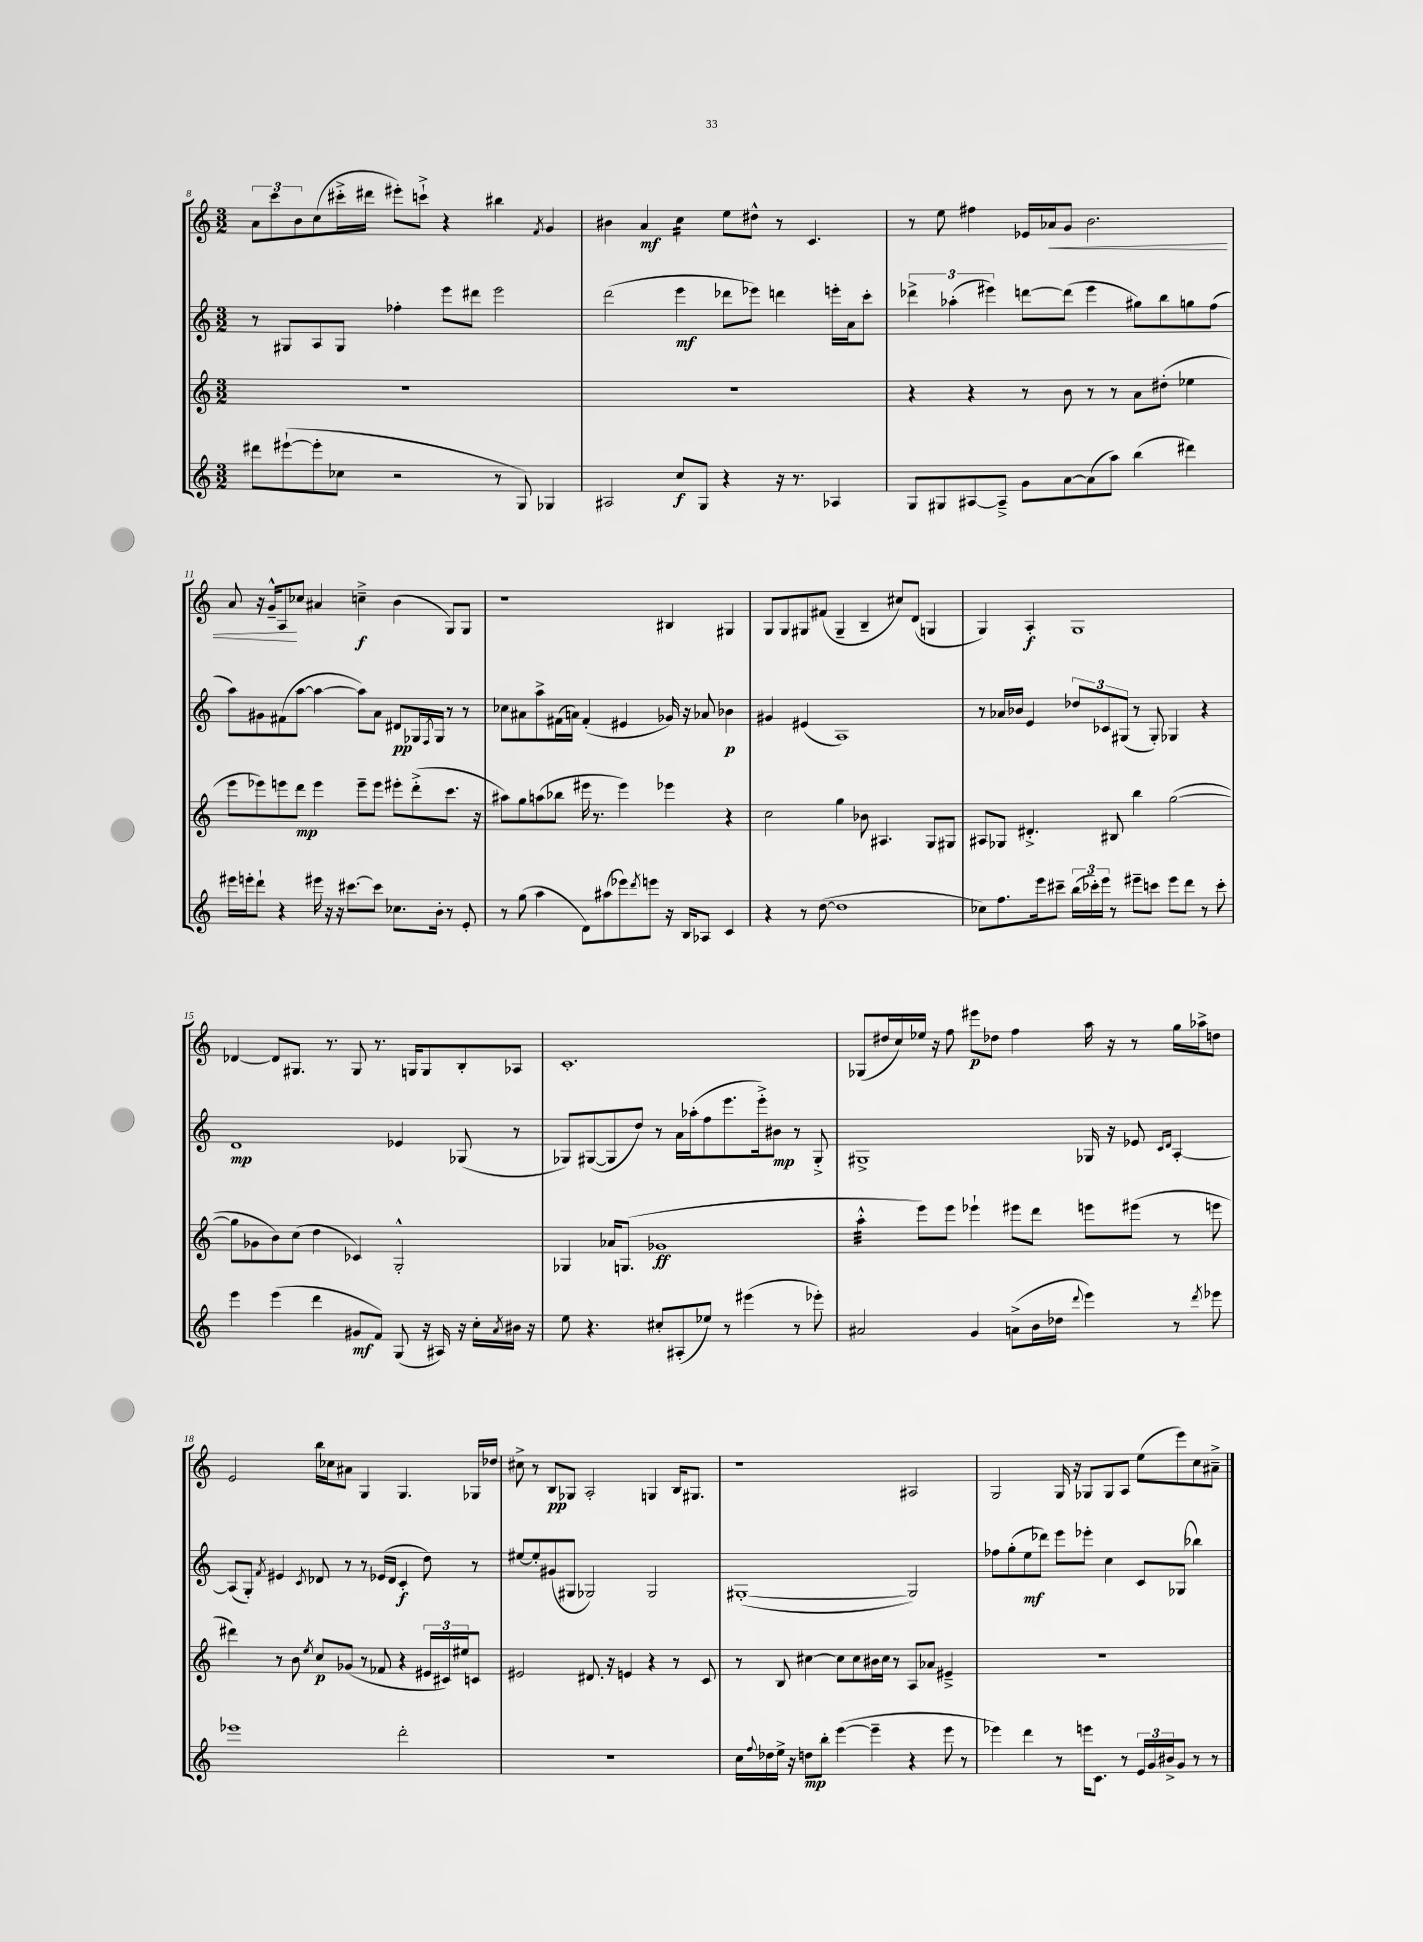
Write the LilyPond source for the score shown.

<<
\new StaffGroup <<
\new Staff = "s0" {
    \clef treble \key c \major \numericTimeSignature \time 3/2
    \tuplet 3/2 { a'8 c'''8 b'8 } c''8( cis'''16-.-> dis'''16 eis'''8-.) c'''8-!-> r4 bis''4 \acciaccatura { f'8 } g'4 |
    bis'4 a'4\mf c''4:16 e''8 dis''8-^ r8 c'4. |
    r8 e''8 fis''4 ees'16 aes'16\< g'8 b'2. |
    a'8 r16 g'16---^ a8\! ces''8 ais'4 c''4--->\f b'4( g8) g8 |
    r1 bis4 gis4 |
    g8 g8 gis8 fis'8( gis4-- b4-- cis''8) d'8( g4 |
    g4) a4-.\f g1 |
    des'4~ des'8 gis8. r8. gis8 r8. g16 g8 b8-. aes8 |
    c'1.-. |
    ges8( dis''16 c''16) ees''16 r16 f''8 eis'''8\p des''8 f''4 a''16 r16 r8 g''16 aes''16-> d''8 |
    e'2 b''16 ces''16 ais'8 g4 g4. ges16 des''16 |
    cis''8-> r8 b8\pp ges8 a2-. g4 b16 gis8. |
    r1 ais2 |
    g2 g16 r16 ges8 ges8 a8 e''8( e'''8) c''8 ais'8---> \bar "|." |
}
\new Staff = "s1" {
    \clef treble \key c \major \numericTimeSignature \time 3/2
    r8 gis8 a8 gis8 fes''4-. e'''8 dis'''8 e'''2 |
    d'''2( e'''4\mf des'''8 ees'''8) d'''4 e'''16-. a'16 c'''8-. |
    \tuplet 3/2 { des'''4-> aes''4-.( eis'''4) } d'''8~ d'''8( eis'''4 gis''8) b''8 g''8 f''8( |
    a''8) gis'8 fis'8( a''8~ a''4~ a''8) a'8 dis'8\pp ges16 \acciaccatura { f8 } ges16 r8 r8 |
    ces''8 ais'8 a''8-> fis'16( a'16) fis'4-.( eis'4 ges'16) r16 aes'8 bes'4\p |
    gis'4 eis'4( a1) |
    r8 aes'16 bes'16 e'4 \tuplet 3/2 { des''8 ces'8 gis8( } r8 gis8-.) ges4 r4 |
    d'1\mp ees'4 ges8( r8 |
    ges8) gis8~( gis8 d''8) r8 a'16 aes''16-.( f''8 e'''8. e'''16-.->) bis'8\mp r8 gis8-.-> |
    gis1-> ges16 r16 ees'8 \grace { c'16 d'16 } a4~-. |
    a8( g8-.) \acciaccatura { f'8 } eis'4 \acciaccatura { c'8 } des'8 r8 r8 ees'16( des'16 c'4-.\f d''8) r8 |
    eis''8~ eis''8-. gis'8( gis8 ges2) ges2 |
    gis1~-.( gis2) |
    fes''8 g''8-.( e''8\mf des'''8) e'''8 ees'''8-. c''4 c'8 ges8( bes''4) \bar "|." |
}
\new Staff = "s2" {
    \clef treble \key c \major \numericTimeSignature \time 3/2
    R1. |
    R1. |
    r4 r4 r8 b'8 r8 r8 a'8 dis''8-.( ees''4 |
    e'''8 ees'''8) e'''8 d'''8\mp e'''4 e'''8-- e'''8 eis'''8-. d'''8-.->( c'''8. r16 |
    ais''8) g''8 a''8( bes''8 eis'''16 r8. eis'''4) ees'''4 r4 |
    c''2 g''4 bes'8 ais4. g8 gis8 |
    ais8 ges8 dis'4.-.-> bis8 b''4 g''2~( |
    g''8 ges'8 b'8) c''8( d''4 ces'4) g2-.-^ |
    ges4 aes'16 g8.( ges'1\ff |
    a''4:32-.-^ e'''8) e'''8 ees'''4-! eis'''8 d'''8 e'''8 eis'''8( r8 e'''8 |
    dis'''4) r8 b'8 \acciaccatura { e''8 } c''8\p ges'8( r8 fes'8 r4 \tuplet 3/2 { eis'16 cis'16) eis''16 } c'8 |
    eis'2 dis'8. r16 e'4 r4 r8 c'8 |
    r8 b8 cis''4~ cis''8 cis''8 bis'16 cis''16 r8 a8 aes'8 eis'4---> |
    r1. \bar "|." |
}
\new Staff = "s3" {
    \clef treble \key c \major \numericTimeSignature \time 3/2
    dis'''8 eis'''8~-!( eis'''8-. ces''8 r2 r8 g8) ges4 |
    ais2 c''8\f g8 r4 r16 r8. aes4 |
    g8 gis8 ais8~ ais8---> g'8 a'8~ a'8( a''8) b''4( dis'''4) |
    eis'''16 e'''16-. d'''8-! r4 eis'''16 r16 r16 cis'''8.~ cis'''8 ces''8. b'16-. r8 e'8-. |
    r8 g''8( a''4 d'8) ais''8( ees'''8) \acciaccatura { d'''8 } e'''8 r16 b16 aes8 c'4 |
    r4 r8 d''8~( d''1 |
    ces''8) f''8. e'''16 cis'''8-- \tuplet 3/2 { b''16( ces'''16-.) e'''16 } r8 eis'''8-- c'''8 eis'''8 d'''8 r8 c'''8-. |
    e'''4 e'''4( d'''4 gis'8\mf f'8) g8( r16 ais16) r16 c''16-. \acciaccatura { a'8 } bis'16 r16 |
    e''8 r4. cis''8-. ais8-.( ees''8) r8 eis'''4( r8 ees'''8-.) |
    ais'2 g'4 a'8->( b'16 des''16 \appoggiatura { d'''8 } e'''4) r8 \acciaccatura { d'''8 } ees'''8 |
    ees'''1 d'''2-. |
    R1. |
    c''16 \appoggiatura { f''8 } des''16 e''16-> r16 d''8\mp b''8-. e'''4~( e'''4-- r4 e'''8 r8 |
    ees'''4) d'''4 r8 e'''16 c'8. r8 \tuplet 3/2 { e'16 g'16 bis'16-> } g'8 r8 r8 \bar "|." |
}
>>
>>
\layout { \context { \Score currentBarNumber = #8 } }
